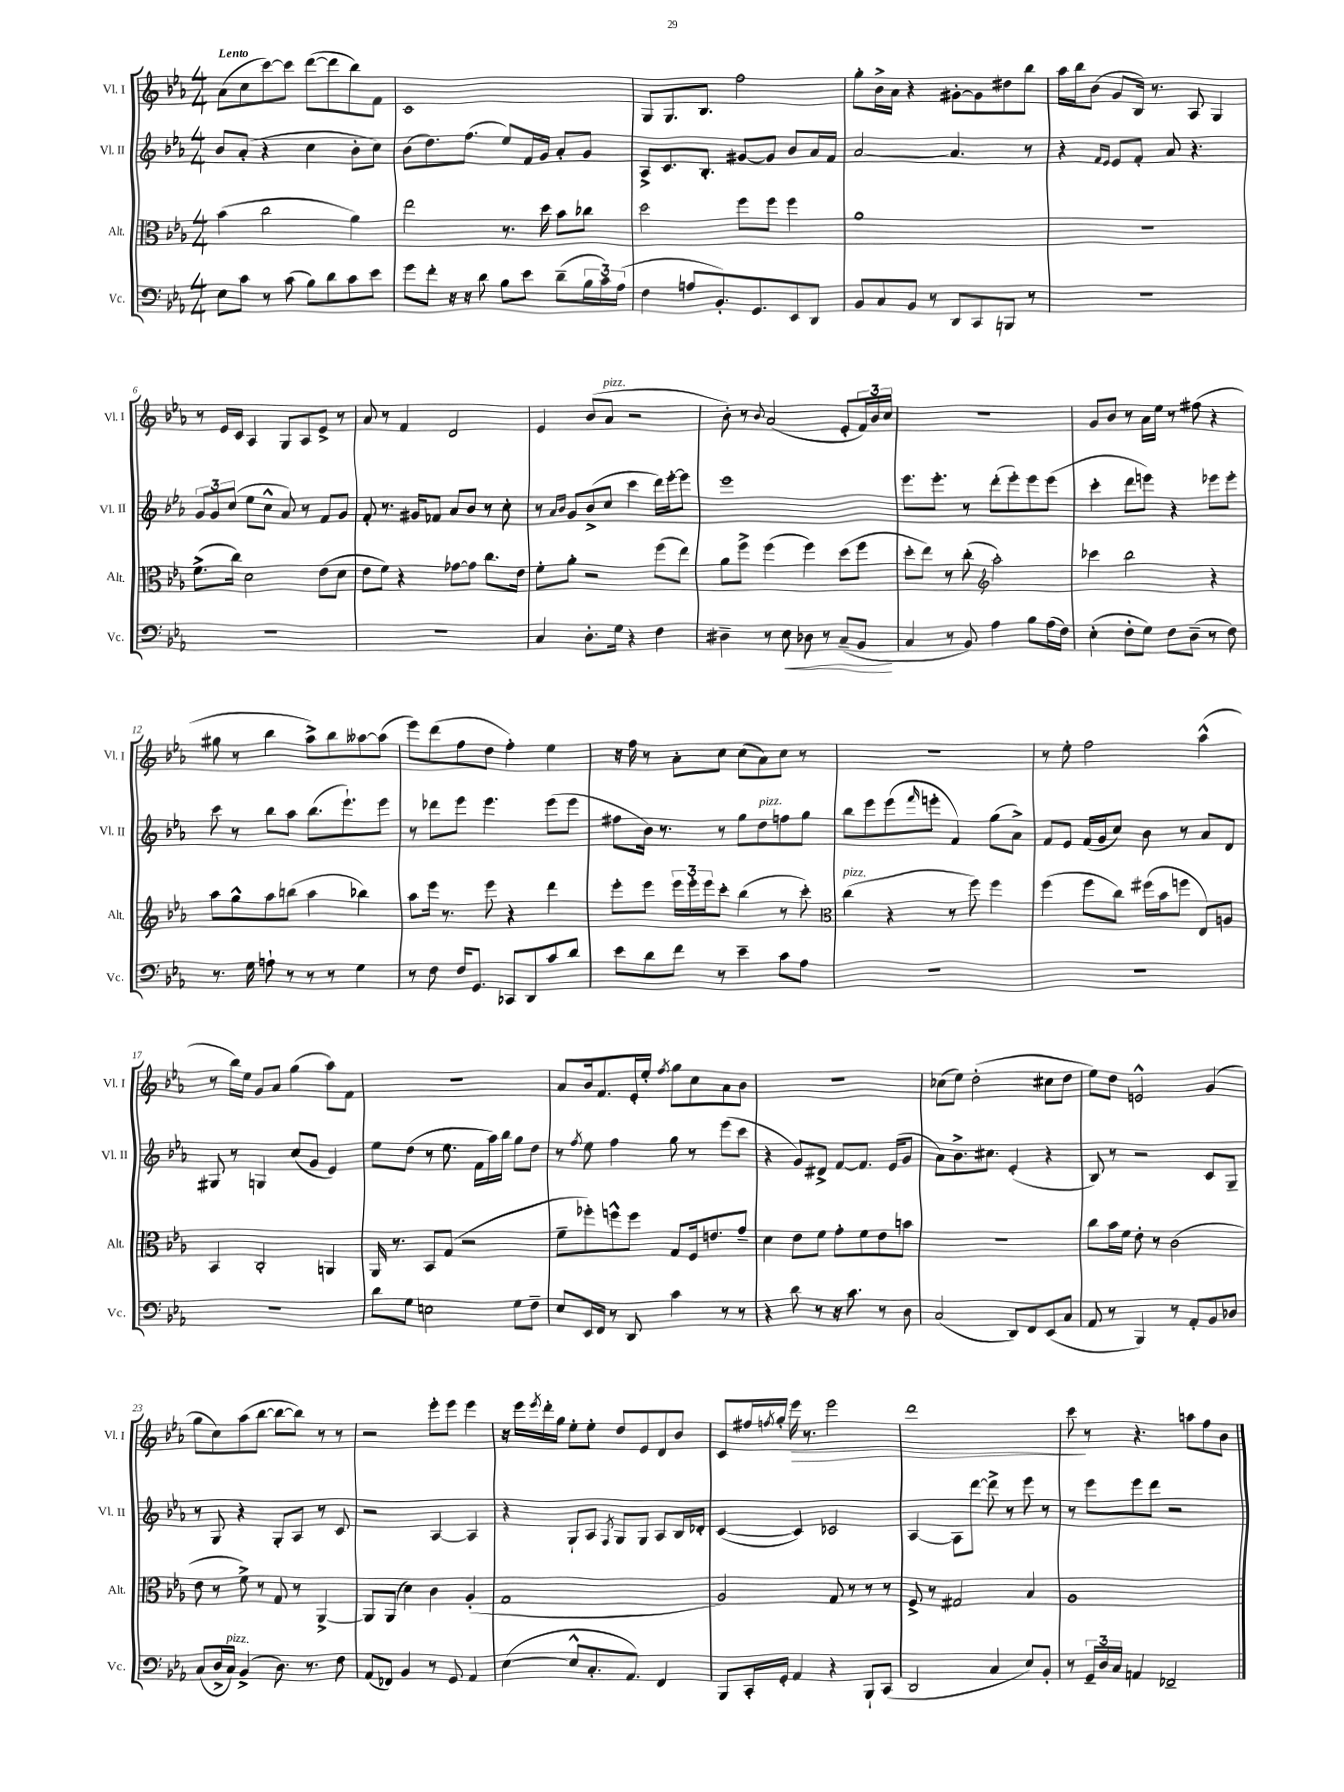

**kern	**kern	**kern	**kern
*staff4	*staff3	*staff2	*staff1
*clefF4	*clefC3	*clefG2	*clefG2
*k[b-e-a-]	*k[b-e-a-]	*k[b-e-a-]	*k[b-e-a-]
*M4/4	*M4/4	*M4/4	*M4/4
8E-\L	(4b-\	8b-/L	(8a-\L
8c\J	.	(8a-'/J	8cc\
8r	2cc\	4r	[8ccc\)
(8c\	.	.	8ccc\]J
8B-\L)	.	4cc\	([8ddd\L
8d\	.	.	8ddd\]
8c\	4a-\)	8b-'\L	8bb-\)
8e-\J	.	8cc\J)	8f\J
=	=	=	=
8g\L	2ee-\	(8b-\L	1c
8f'\J	.	8.dd\)	.
16r	.	.	.
16r	.	(8.ff\J	.
8d\	.	.	.
8B-\L	8.r	8ee-/L)	.
8e-\J	.	16f/L	.
.	16dd\	16g/JJ	.
(8d~\L	8b-\L	8a-'/L	.
24B-\L	8cc-\J	8g/J	.
24c\)	.	.	.
(24A-\JJ	.	.	.
=	=	=	=
4F\	2dd\	8A-^/L	8G/L
.	.	8.c/	8.G/
8A/L	.	.	.
.	.	8.B-'/J	8.B-/J
8.BB-'/)	.	.	.
.	8ff\L	[8g#/L	2ff\
8.GG/	.	.	.
.	8ff\J	8g#/]J	.
8EE-/	4ff\	8b-/L	.
8DD/J	.	16a-/L	.
.	.	16f/JJ	.
=	=	=	=
8BB-/L	1a-	[2a-/	8gg'\L
8C/	.	.	16b-^\L
.	.	.	16a-\JJ
8BB-/J	.	.	4r
8r	.	.	.
8DD/L	.	4.a-/]	[8g#'\L
8CC/	.	.	8g#\]
8BBB/J	.	.	8dd#\
8r	.	8r	8bb-\J
=	=	=	=
1r	1r	4r	16aa-\LL
.	.	.	16bb-\J
.	.	.	(8b-\J
.	.	16qqf/LL	.
.	.	16qqe-/JJ	.
.	.	8e-/L	8g/L
.	.	8f'/J	16B-/Jk)
.	.	.	8.r
.	.	8a-/	.
.	.	4.r	8A-/
.	.	.	4G/
=	=	=	=
1r	(8.f^\L	12g/L	8r
.	.	12g/	.
.	.	.	16e-/LL
.	.	(12cc/J	.
.	16cc\Jk)	.	16c/JJ
.	2d\	8ee-\L	4A-/
.	.	8cc^^\J	.
.	.	8a-/)	8G/L
.	.	8r	8A-/
.	(8e-\L	8f/L	8e-^/J
.	8d\J	8g/J	8r
=	=	=	=
1r	8e-\L	8f'/	8a-/
.	8f\J)	8.r	8r
.	4r	.	4f/
.	.	16g#/LK	.
.	.	8f-/J	.
.	[8g-\L	8a-/L	2d/
.	8g-\]J	8b-/J	.
.	8.cc\L	8r	.
.	.	8cc'\	.
.	16e-\Jk	.	.
=	=	=	=
4C/	8f'\L	8r	4e-/
.	.	16qqa-/LL	.
.	.	16qqb-/JJ	.
.	8a-'\J	8g/L	.
8.D'\L	2r	(8b-^/	(8b-/L
.	.	8cc/J	8a-/J
16G\Jk	.	.	.
4r	.	4ccc\	2r
4F\	(8ff\L	16ddd\LL)	.
.	.	[16eee-'\J	.
.	8ee-\J)	8eee-\]J	.
=	=	=	=
4D#~\	8a-\L	1eee-	8b-'\)
.	8ff^\J	.	8r
.	.	.	8qqb-/
8r	(4ff\	.	(2a-/
8E-\	.	.	.
8D-\	4ff\)	.	.
8r	.	.	.
(8C~/L	(8dd\L	.	8e-'/L
8BB-/J	8ff\J	.	24f/L)
.	.	.	24b-/
.	.	.	24cc/JJ
=	=	=	=
4C/	8dd'\L	8.eee-\L	1r
.	8ee-\J)	.	.
.	.	8.eee-'\J	.
8r	8r	.	.
8BB-/)	(8cc'\	8r	.
*	*clefG2	*	*
4A-\	2aa-'\)	(8ddd'\L	.
.	.	8eee-'\)	.
8B-\L	.	8eee-\	.
(16A-\L	.	(8eee-\J	.
16F\JJ)	.	.	.
=	=	=	=
(4E-'\	4ccc-\	4ccc'\	8g/L
.	.	.	8b-/J
8F'\L	2bb-\	8ddd\L	8r
8G\J)	.	8eee\J)	16a-\LL
.	.	.	16ee-\JJ
8F\L	.	4r	8r
(8D~\J	.	.	(8ff#\
8r	4r	8eee-\L	4r
8F\)	.	8eee-'\J	.
=	=	=	=
8.r	8aa-\L	8ccc\	8gg#\
.	8gg^^\	8r	8r
16G\	.	.	.
8A`\	8aa-\	8bb-\L	4bb-\
8r	(8bb\J	8aa-\J	.
8r	4aa-\	(8.bb-\L	8aa-^\L)
8r	.	.	8bb-\
.	.	8.eee-`\)	.
4G\	4bb-\)	.	[8aa--\
.	.	8eee-\J	(8aa--\]J
=	=	=	=
8r	8aa-\L	8r	8eee-\L)
8F\	16eee-\Jk	8ddd-\L	(8ddd\
.	8.r	.	.
16F/LK	.	8eee-\J	8ff\
8.GG/J	.	.	.
.	8eee-\	4.eee-\	8dd\J
8CC-/L	4r	.	4ff'\)
8DD/	.	.	.
8c/	4ddd\	(8eee-\L	4ee-\
8d/J	.	8eee-\J	.
=	=	=	=
8e-\L	8eee-'\L	8ff#\L	16r
.	.	.	16ff\
8d\	8eee-\J	16b-\Jk)	8r
.	.	8.r	.
8f\J	24eee-\LL	.	8a-'\L
.	24eee-'\	.	.
.	24eee-\J	.	.
8r	8ccc'\J	8r	8cc\J
4e-~\	(4bb-\	8gg\L	(8cc\L
.	.	8dd\	8a-\)
8c\L	8r	8ff\	8cc\J
8A-\J	8ccc'\)	8gg\J	8r
=	=	=	=
*	*clefC3	*	*
1r	(4cc\	8bb-\L	1r
.	.	8eee-\	.
.	4r	(8eee-\	.
.	.	16qqfff/	.
.	.	8eee'\J	.
.	8r	4f/)	.
.	8ff\)	.	.
.	4ff\	(8gg\L	.
.	.	8a-^\J)	.
=	=	=	=
1r	(4ff\	8f/L	8r
.	.	8e-/J	8ee-'\
.	8ff\L	(16f/LL	2ff\
.	.	16g/J	.
.	8cc\J)	8cc/J)	.
.	(16ff#\LL	8b-\	.
.	16b-\J	.	.
.	8ff\J	8r	.
.	8E-/L)	8a-/L	(4aa-^^\
.	8A/J	8d/J	.
=	=	=	=
1r	4BB-/	8G#/	8r
.	.	8r	16bb-\LL)
.	.	.	16ee-\JJ
.	2C'/	4G/	8g/L
.	.	.	8a-/J
.	.	(8cc/L	(4gg\
.	.	8g/J	.
.	4AA/	4e-/)	8aa-\L)
.	.	.	8f\J
=	=	=	=
8d\L	16AA-/	8ee-\L	1r
.	8.r	.	.
8G\J	.	(8dd\J	.
2E\	8BB-/L	8r	.
.	(8G/J	8.ee-\	.
.	2r	.	.
.	.	16f\LL	.
.	.	16aa-\)	.
.	.	16bb-\JJ	.
8G\L	.	8gg\L	.
8F~\J	.	8dd\J	.
=	=	=	=
8E-/L	8f~\L	8r	8a-/L
.	.	8qff/	.
16EE-/L	8ff-'\)	8ee-\	16b-/k
16FF/JJ	.	.	8.f/
8r	8ff^^\	4ff\	.
8DD/	8ff\J	.	16e-'/L
.	.	.	16ee-'/JJ
.	.	.	8qff/
4c\	8G/L	8gg\	8gg\L
.	16F/k	8r	8cc\
.	8.e/	.	.
8r	.	(8eee-\L	8a-\
8r	8g~/J	8ccc\J	8b-\J
=	=	=	=
4r	4d\	4r	1r
8d\	8e-\L	8g/L)	.
8r	8f\J	8d#^/J	.
16r	8g'\L	[8f/L	.
8.c\	.	.	.
.	8f\	8.f/]J	.
8r	8e-\	.	.
.	.	(16e-/LK	.
8D\	8b\J	8g/J	.
=	=	=	=
(2C/	1r	8a-\L)	(8cc-\L
.	.	8.b-^\	8ee-\J)
.	.	.	(2dd'\
.	.	8.cc#\J	.
8DD/L)	.	(4e-'/	.
8FF/	.	.	.
(8EE-/	.	4r	8cc#\L
8C/J	.	.	8dd\J
=	=	=	=
8AA-/	8cc\L	8B-/)	8ee-\L)
8r	16b-\L	8r	8dd\J
.	16f\JJ	.	.
4BBB-/)	8e-'\	2r	2e^^/
.	8r	.	.
8r	(2c\	.	.
8AA-'/L	.	.	.
8BB-/	.	8c/L	(4g/
8D-/J	.	8G~/J	.
=	=	=	=
(8C/L	8e-\	8r	8gg\L
16D^/L	8r	8G/	8cc\)
16C/JJ)	.	.	.
(4BB-^/	8f^\)	4r	(8aa-\
.	8r	.	[8bb-\J
8.D\)	8G/	8G'/L	8bb-\_L
.	8r	8A-/J	8bb-\]J)
8.r	.	.	.
.	[4AA-^/	8r	8r
8F\	.	8c/	8r
=	=	=	=
(8AA-/L	8AA-/]L	2r	2r
8FF-/J)	(8AA-/J	.	.
4BB-/	4d\)	.	.
8r	4c\	[4A-/	8eee-'\L
8GG/	.	.	8eee-\J
4AA-/	(4A-'/	4A-/]	4eee-\
=	=	=	=
([4E-\	1G	4r	16r
.	.	.	16eee-\LL
.	.	.	8qeee-/
.	.	.	16ddd'\
.	.	.	16gg\JJ
8E-^^/]L	.	8G`/L	8ee-'\L
8.C'/	.	8A-/J	8ee-'\J
.	.	8qF/	.
.	.	8G/L	8dd/L
8.AA-/J)	.	.	.
.	.	8G/J	8e-/
4FF/	.	8A-/L	8d/
.	.	16B-/L	8b-/J
.	.	16d-'/JJ	.
=	=	=	=
8BBB-/L	2A-/)	([4c/	8c/L
16CC'/L	.	.	16ff#/L
.	.	.	8qff/
16GG'/JJ	.	.	16gg'/JJ
4AA-/	.	4c/])	16eee-\
.	.	.	8.r
4r	8G/	2c-/	2eee-\
.	8r	.	.
8BBB-`/L	8r	.	.
(8CC/J	8r	.	.
=	=	=	=
2DD/	8F^/	[4A-/	1ddd
.	8r	.	.
.	2G#/	8A-\]L	.
.	.	[8ddd\J	.
4C/	.	8ddd^\]	.
.	.	8r	.
8E-/L)	4B-/	8eee-\	.
8BB-'/J	.	8r	.
=	=	=	=
8r	1A-	8r	8ccc\
24GG~/LL	.	8eee-\L	8r
24D/	.	.	.
24C/JJ	.	.	.
4AA/	.	8eee-\	4.r
.	.	8ddd\J	.
2FF-~/	.	2r	.
.	.	.	8aa\L
.	.	.	8ff\
.	.	.	8b-\J
==	==	==	==
*-	*-	*-	*-
